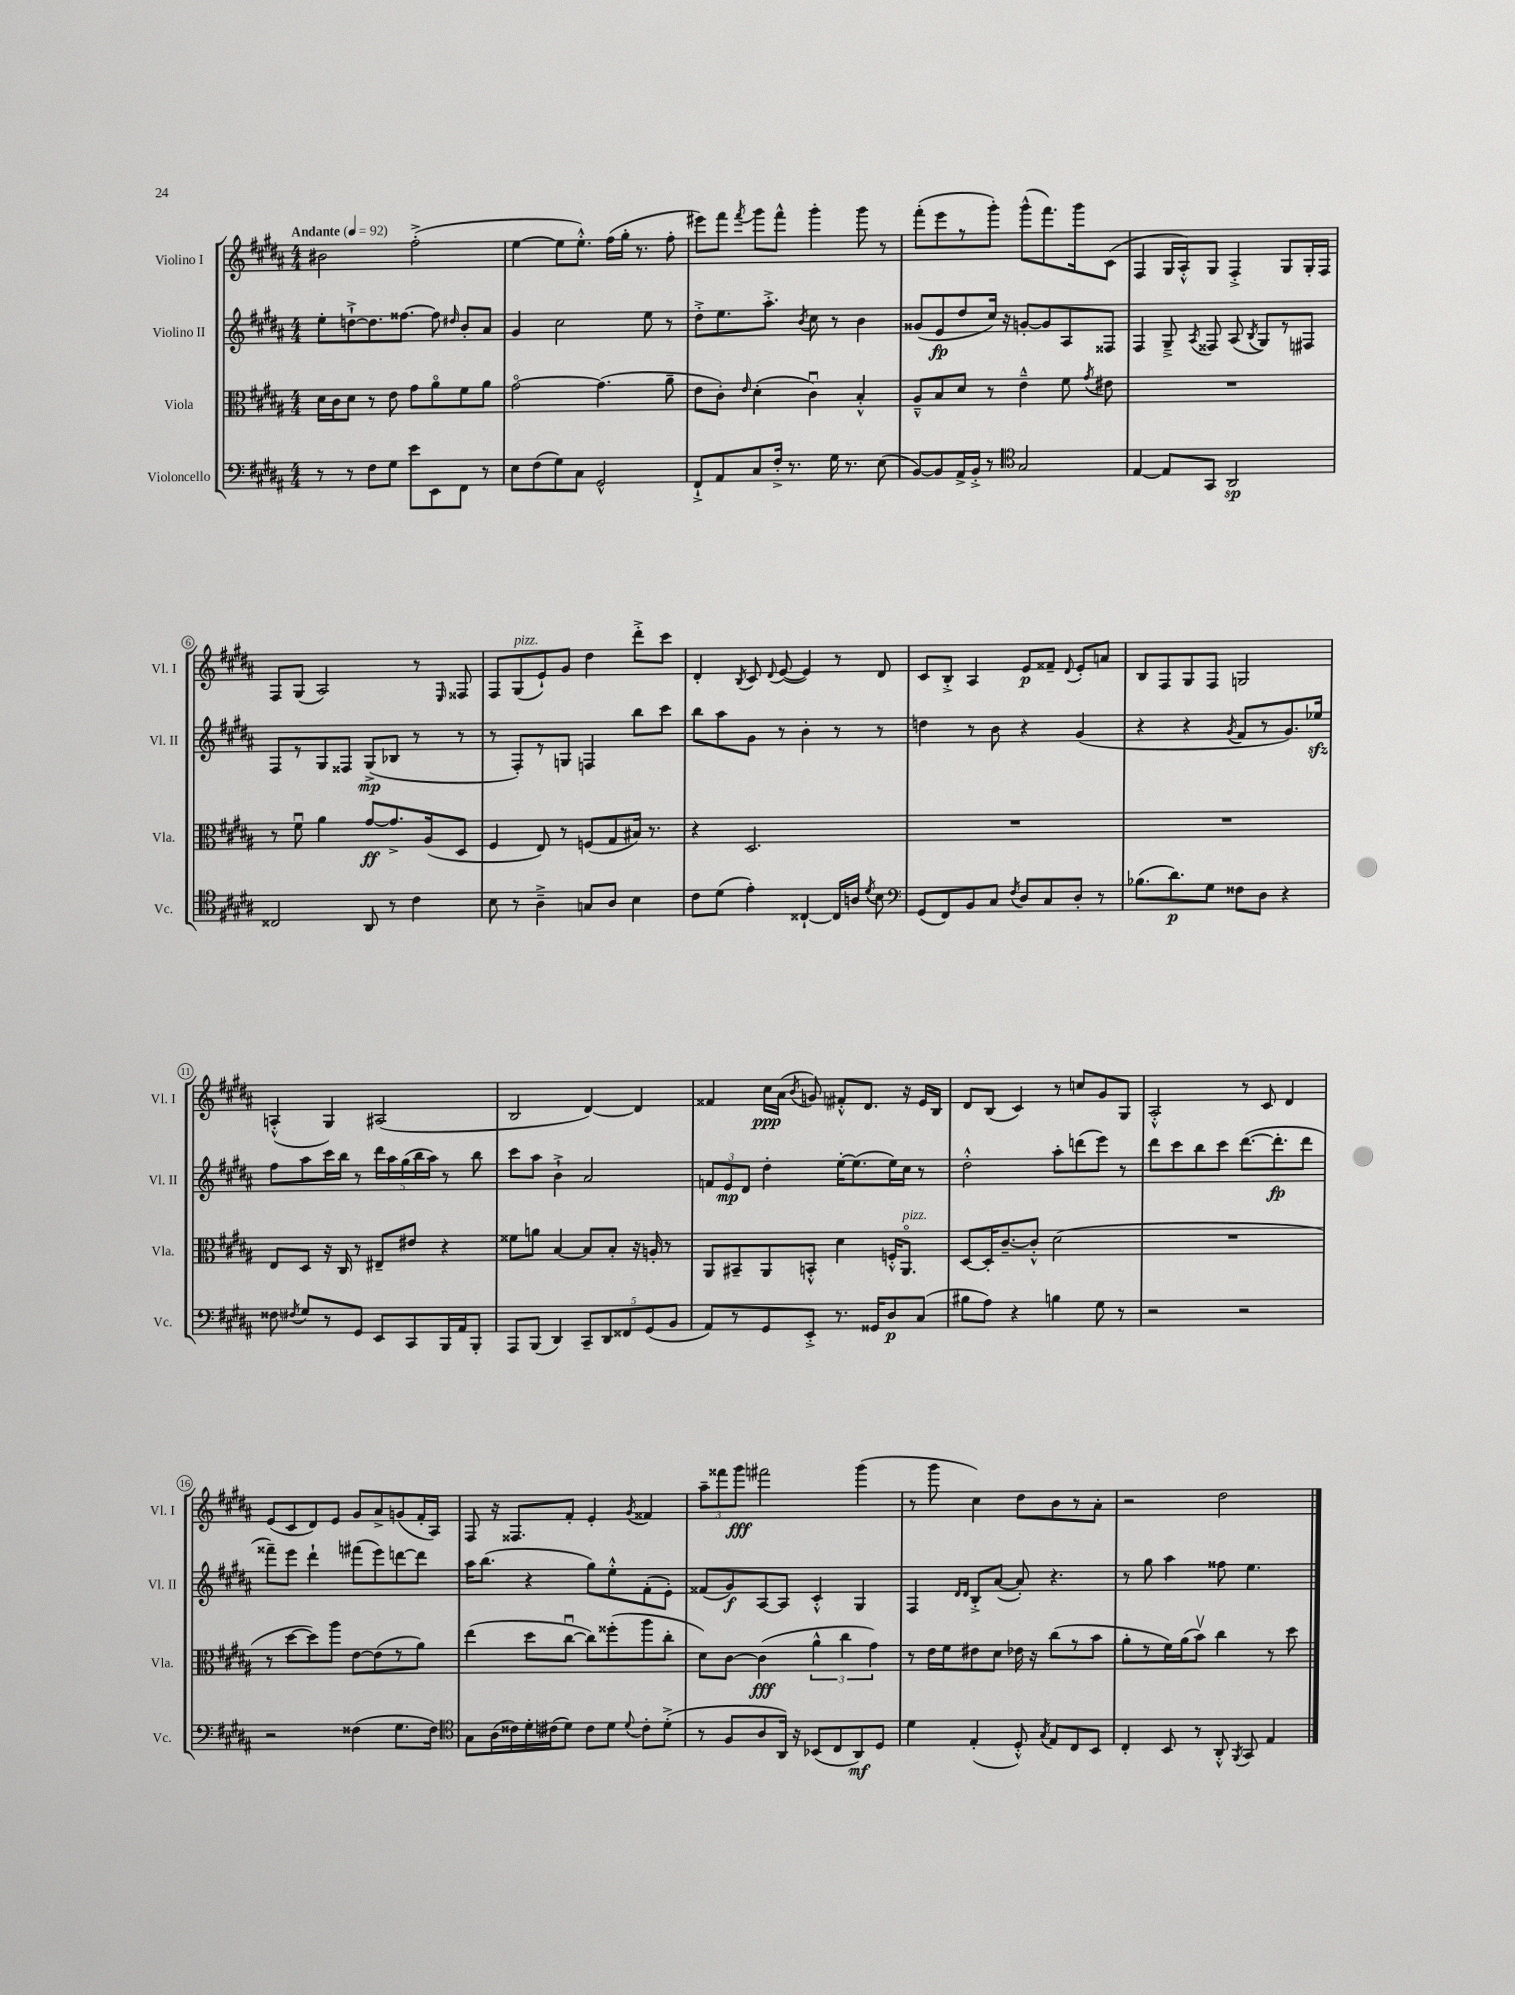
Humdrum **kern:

**kern	**kern	**kern	**kern
*staff4	*staff3	*staff2	*staff1
*clefF4	*clefC3	*clefG2	*clefG2
*k[f#c#g#d#a#]	*k[f#c#g#d#a#]	*k[f#c#g#d#a#]	*k[f#c#g#d#a#]
*M4/4	*M4/4	*M4/4	*M4/4
*MM92	*MM92	*MM92	*MM92
8r	16d#	8ee'	2b#
.	16c#	.	.
8r	8d#	[8dd`^	.
8F#	8r	8.dd]	.
8G#	8e	.	.
.	.	[8.ff##	.
8e	8g#	.	(2ff#'^
8EE	8a#o	8ff##]	.
.	.	16qqdd#	.
8FF#	8f#	8b'	.
8r	8a#	8a#	.
=	=	=	=
8E	[2g#o	4g#	[4ee
(8F#	.	.	.
8G#)	.	2cc#	8ee]
8C#	.	.	8.ee'^^)
2GG#^^	(4.g#]	.	.
.	.	.	(16ff#
.	.	.	16gg#'
.	.	.	8.r
.	.	8ee	.
.	8a#~	8r	8ff#'
=	=	=	=
8FF#`^	8e	8dd#'^	8eee#)
8AA#	8c#')	8.ee	8fff#
.	16qqe	.	8qfff#
8C#	(4d#'	.	8ggg#
.	.	8.aa#'^	.
16F#'^	.	.	8fff#^^
8.r	.	.	.
.	.	8qb	.
.	4c#u)	8cc#	4ggg#'
16G#	.	8r	.
8.r	.	.	.
.	4B'^^	4b	8ggg#
(8E	.	.	8r
=	=	=	=
[8BB)	8A#~^^	(8g##	(8fff#'
8BB]	8B	8e	8eee
16AA#^	8d#	8dd#	8r
16BB'^	.	.	.
8r	8r	16cc#)	8ggg#')
.	.	16r	.
*clefC4	*	*	*
2G#	4e~^^	[8g'	(8ggg#^^
.	.	8g]	8.fff#)
.	8f#	8A#	.
.	.	.	16ggg#
.	8qg#	.	.
.	8e#	8F##	(8c#
=	=	=	=
[4E	1r	4F#	4F#
8E]	.	8G#~^	16G#
.	.	.	16A#'^^)
.	.	8qA#	.
8GG#	.	8F##	8G#
2AA#	.	(8A#	4F#'^
.	.	8qB	.
.	.	8G#)	.
.	.	8r	8G#
.	.	8F#	16G#'
.	.	.	16F#
=	=	=	=
2C##	8r	8F#	8F#
.	8f#u	8r	(8G#
.	4a#	8G#	2A#)
.	.	8F##	.
8AA#	[8g#	(8G#^	.
8r	8.g#^]	8B-	.
4c#	.	8r	8r
.	(16A#	.	.
.	.	.	16qqE
.	8D#	8r	8F##
=	=	=	=
8B	4F#	8r	8F#
8r	.	8F#')	(8G#
4A#~^	8E)	8r	8e`)
.	8r	8G	8g#
8G	(8F	4F	4dd#
8A#	8G#	.	.
4B	16B#)	8bb	8ddd#'^
.	8.r	.	.
.	.	8ccc#	8ccc#
=	=	=	=
8c#	4r	8bb	4d#'
(8d#	.	8aa#	.
.	.	.	8qB
4e')	2.D#	8g#	8c#
.	.	.	8qqd#
.	.	8r	([8e
[4C##`	.	4b'	4e])
16C##]	.	8r	8r
16A	.	.	.
8qd#	.	.	.
8B	.	8r	8d#
=	=	=	=
*clefF4	*	*	*
(8GG#	1r	4dd	8c#
8FF#)	.	.	8B'^
8BB	.	8r	4A#
8C#	.	8b	.
8qF#	.	.	.
8D#	.	4r	8e
8C#	.	.	8f##~
.	.	.	8qqd#
8D#'	.	(4g#	8e'
8r	.	.	8a
=	=	=	=
(8.B-	1r	4r	8B
.	.	.	8F#
8.d#)	.	.	.
.	.	4r	8G#
8G#	.	.	8F#
.	.	8qg#	.
8F##	.	8f#	2G
8D#	.	8r	.
4r	.	8.g#)	.
.	.	16ee-	.
=	=	=	=
8F##	8E	8ff#	(4A'^^
8qF#	.	.	.
8G#	8D#	8aa#	.
8r	16r	16ccc#	4G#)
.	16C#	16bb	.
8GG#	8r	8r	.
8EE	8E#~	20ddd#	(2A#
.	.	20aa#	.
.	.	(20gg#	.
8CC#	8e#	.	.
.	.	20bb	.
.	.	20aa#)	.
16BBB	4r	8r	.
16AA#	.	.	.
8BBB'	.	8bb	.
=	=	=	=
8AAA#	8f##	8ccc#	2B
(8BBB	8a	8aa#	.
4DD#)	[4B	4b`^	.
10CC#~	8B]	2a#	[4d#)
10DD#	.	.	.
.	8B'	.	.
10FF##	.	.	.
.	16r	.	4d#]
(10GG#	.	.	.
.	16A'	.	.
.	8r	.	.
10BB	.	.	.
=	=	=	=
8AA#)	8AA#	12f	4f##
.	.	12e	.
8r	8BB#~	.	.
.	.	12d#	.
8GG#	8AA#	4dd#'	16cc#
.	.	.	(16a#
.	.	.	8qb
8EE'^	8BB'^^	.	8g)
8.r	4d#	[16ee'	8f#'^^
.	.	(8.ee]	.
.	.	.	8.d#
16GG##	.	.	.
8D#	16F'^^	16ee)	.
.	8.AA#o	16cc#	16r
(8C#	.	8r	16e
.	.	.	16B
=	=	=	=
8B#	[8D#	2dd#'^^	8d#
8A#)	16D#']	.	(8B
.	[8.c#~	.	.
4r	.	.	4c#)
.	8c#'^^]	.	.
4B	(2d#	8aa#'	8r
.	.	(8ddd	8cc
8G#	.	8eee)	8g#
8r	.	8r	8G#
=	=	=	=
2r	1r	8ddd#	2A#'^^
.	.	8ccc#	.
.	.	8bb	.
.	.	8ccc#	.
2r	.	([8.ddd#	8r
.	.	.	8c#
.	.	8.ddd#']	.
.	.	.	4d#
.	.	8ddd#	.
=	=	=	=
2r	8r	8fff##~)	(8e
.	[8dd#	8eee	8c#
.	8dd#])	4ddd#`	8d#)
.	8aa#	.	8e
(4F##	[8e	(8fff#	8g#
.	(8e]	8eee)	8a#^
8.G#	8r	[8ddd	(8g
.	8a#)	8ddd]	16f#'
16F##)	.	.	16A#)
=	=	=	=
*clefC4	*	*	*
8G#	(4ee	16aa#	8F#
.	.	(8.bb	.
(16A#	.	.	16r
16c##)	.	.	8.F##
16d#'	8dd#	4r	.
(16c#	.	.	.
8d#)	[8cc#u	.	8f#'
8c#	8cc#])	8gg#)	4e'
8d#	(8ff##'	8ee'^^	.
8qqd#	.	.	8qg#
8c#'	8aa#	(8f#'	4f##
(8d#'^	8cc#'	8e')	.
=	=	=	=
8r	8d#)	(8f##	12aa#~
.	.	.	12fff##
8F#	[8c#	8g#)	.
.	.	.	12ggg#
8A#	(4c#]	[8A#	2fff#
16AA#)	.	8A#]	.
16r	.	.	.
(8BB-	6a#^^	4c#'^^	.
8C#	.	.	.
.	6cc#	.	.
8AA#)	.	4G#	(4ggg#
.	6g#)	.	.
8D#	.	.	.
=	=	=	=
4d#	8r	4F#	8r
.	16e	.	8ggg#
.	16f#	.	.
.	.	16qqd#	.
.	.	16qqd#	.
(4E'	8e#	8B'^	4cc#)
.	8d#	([8a#	.
8D#'^^)	16e-	8a#'])	8dd#
.	16r	.	.
8qG#	.	.	.
8E	(8cc#	4.r	8b
8C#	8r	.	8r
8BB	8b	.	8a#'
=	=	=	=
4C#'	8a#'	8r	2r
.	8r	8gg#	.
8BB	16f#)	4aa#	.
.	(16a#	.	.
8r	8bv)	.	.
8AA#'^^	4cc#	8ff##	2dd#
8qFF#	.	.	.
8GG#	.	4.ee	.
4E	8r	.	.
.	8dd#	.	.
==	==	==	==
*-	*-	*-	*-
